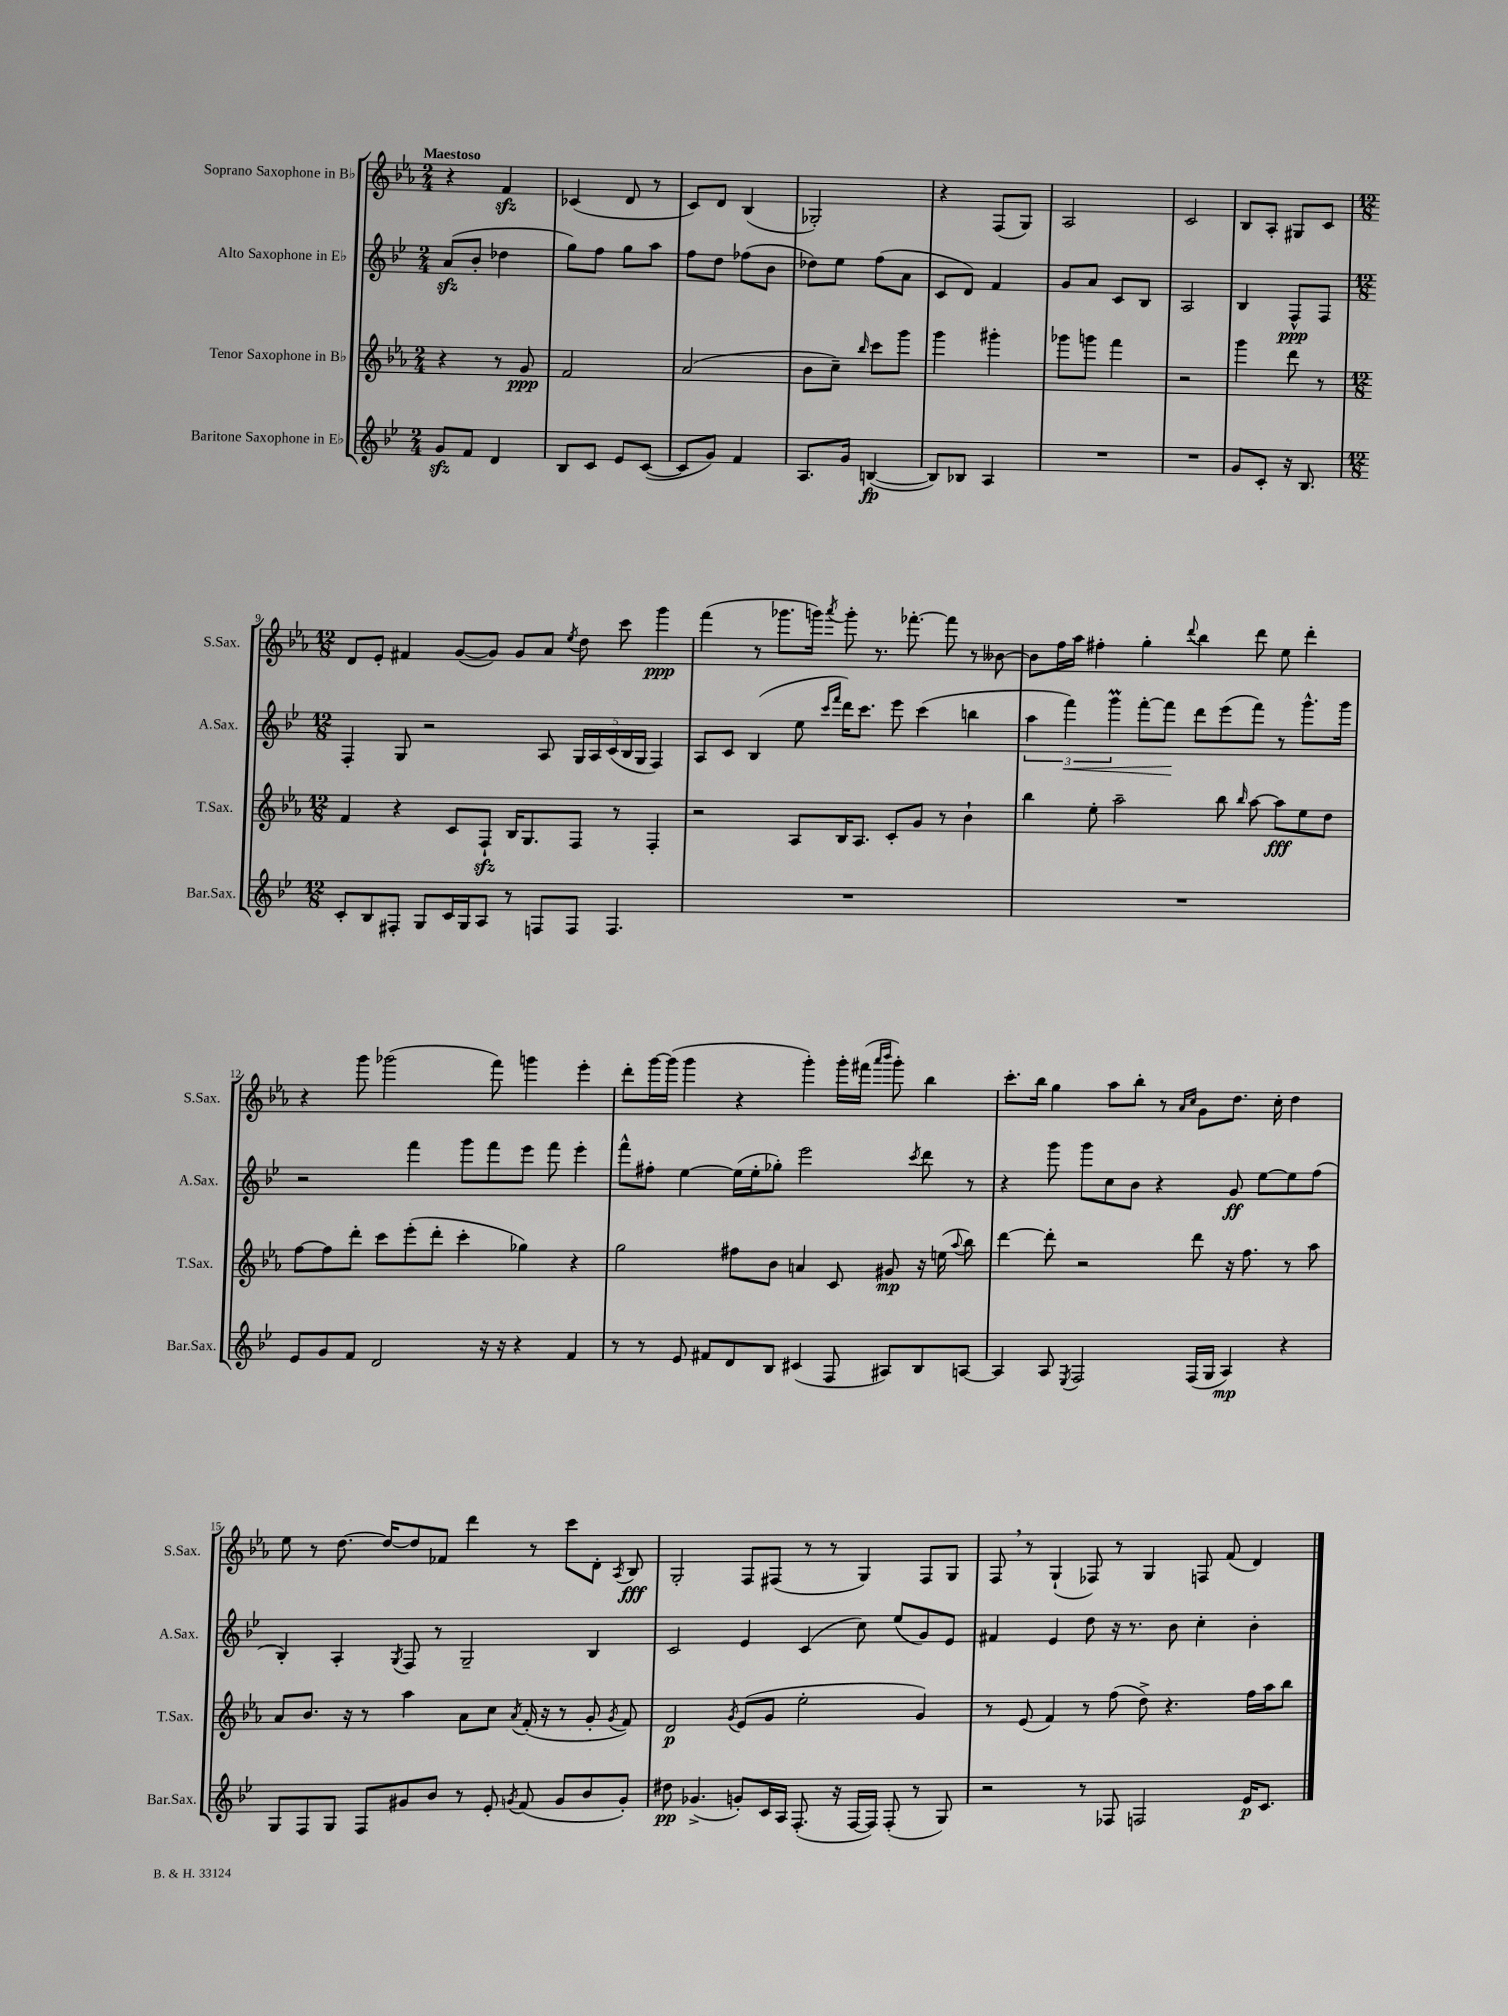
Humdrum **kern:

**kern	**dynam	**kern	**dynam	**kern	**dynam	**kern	**dynam
*part4	*part4	*part3	*part3	*part2	*part2	*part1	*part1
*staff4	*staff4	*staff3	*staff3	*staff2	*staff2	*staff1	*staff1
*I"Baritone Saxophone in E♭	*	*I"Tenor Saxophone in B♭	*	*I"Alto Saxophone in E♭	*	*I"Soprano Saxophone in B♭	*
*I'Bar.Sax.	*	*I'T.Sax.	*	*I'A.Sax.	*	*I'S.Sax.	*
*clefG2	*	*clefG2	*	*clefG2	*	*clefG2	*
*k[b-e-]	*	*k[b-e-a-]	*	*k[b-e-]	*	*k[b-e-a-]	*
*M2/4	*	*M2/4	*	*M2/4	*	*M2/4	*
=1	=1	=1	=1	=1	=1	=1	=1
!	!	!	!	!	!	!LO:TX:a:B:t=Maestoso	!
8gzz/L	.	4r	.	(8azz/L	.	4r	.
8f/J	.	.	.	8b-'/J	.	.	.
4d/	.	8r	.	4dd-X\	.	4fzz/	.
.	.	8g/	ppp	.	.	.	.
=2	=2	=2	=2	=2	=2	=2	=2
8B-/L	.	2f/	.	8gg\L)	.	(4c-X/	.
8c/J	.	.	.	8ff\J	.	.	.
8e-/L	.	.	.	8gg\L	.	8d/	.
([8c/J	.	.	.	8aa\J	.	8r	.
=3	=3	=3	=3	=3	=3	=3	=3
8c/L]	.	(2a-/	.	8ff\L	.	8c/L)	.
8g/J)	.	.	.	8dd\J	.	8d/J	.
4f/	.	.	.	(8ff-X\L	.	(4B-/	.
.	.	.	.	8b-\J	.	.	.
=4	=4	=4	=4	=4	=4	=4	=4
8.A/L	.	8b-\L	.	8dd-X\L)	.	2G-X'/)	.
.	.	8cc~\J)	.	8ee-\J	.	.	.
16g/Jk	.	.	.	.	.	.	.
.	.	16qqbb-/	.	.	.	.	.
([4Bn/	fp	8ccc\L	.	(8ff\L	.	.	.
.	.	8ggg\J	.	8a\J	.	.	.
=5	=5	=5	=5	=5	=5	=5	=5
8B/L])	.	4ggg\	.	8c/L	.	4r	.
8B-X/J	.	.	.	8d/J)	.	.	.
4A/	.	4ggg#X'\	.	4f/	.	(8F/L	.
.	.	.	.	.	.	8G/J)	.
=6	=6	=6	=6	=6	=6	=6	=6
2r	.	8ggg-X\L	.	8g/L	.	2A-/	.
.	.	8gggn\J	.	8a/J	.	.	.
.	.	4fff\	.	8c/L	.	.	.
.	.	.	.	8B-/J	.	.	.
=7	=7	=7	=7	=7	=7	=7	=7
2r	.	2r	.	2A/	.	2c/	.
=8	=8	=8	=8	=8	=8	=8	=8
8g/L	.	4ggg\	.	4B-/	.	8B-/L	.
8c'/J	.	.	.	.	.	8A-'/J	.
16r	.	8ddd\	.	8F^^/L	ppp	8G#X/L	.
8.B-/	.	.	.	.	.	.	.
.	.	8r	.	8F/J	.	8c/J	.
!!LO:LB:g=z
=9	=9	=9	=9	=9	=9	=9	=9
*M12/8	*	*M12/8	*	*M12/8	*	*M12/8	*
8c'/L	.	4f/	.	4F'/	.	8d/L	.
8B-/	.	.	.	.	.	8e-'/J	.
8F#X'/J	.	4r	.	8G/	.	4f#X/	.
8G/L	.	.	.	2r	.	.	.
16c/L	.	8c/L	.	.	.	([8g/L	.
16G/J	.	.	.	.	.	.	.
8A/J	.	8Fzz`/J	.	.	.	8g/J])	.
8r	.	16B-/KL	.	.	.	8g/L	.
.	.	8.G/	.	.	.	.	.
8Fn/L	.	.	.	8A/	.	8a-/J	.
.	.	.	.	.	.	8qee-/	.
8F/J	.	8F/J	.	20G/LL	.	8dd\	.
.	.	.	.	20A/	.	.	.
.	.	.	.	(20c/	.	.	.
4.F/	.	8r	.	.	.	8ccc\	.
.	.	.	.	20B-/	.	.	.
.	.	.	.	20G/JJ	.	.	.
.	.	4F'/	.	4F/)	.	4ggg\	ppp
=10	=10	=10	=10	=10	=10	=10	=10
1.r	.	2r	.	8A/L	.	(4fff\	.
.	.	.	.	8c/J	.	.	.
.	.	.	.	(4B-/	.	8r	.
.	.	.	.	.	.	8.ggg-X\L	.
.	.	8A-/L	.	8ee-\	.	.	.
.	.	.	.	.	.	16gggn\Jk)	.
.	.	.	.	16qqccc/LL	.	.	.
.	.	.	.	16qqfff/JJ	.	8qaaa-/	.
.	.	16B-/K	.	16ddd\KL)	.	8ggg'\	.
.	.	8.A-/J	.	8.ccc\J	.	.	.
.	.	.	.	.	.	8.r	.
.	.	8c'/L	.	8eee-\	.	.	.
.	.	.	.	.	.	[8.fff-X'\	.
.	.	8g/J	.	(4ccc\	.	.	.
.	.	8r	.	.	.	8fff-\]	.
.	.	4b-`\	.	4bbn\	.	8r	.
.	.	.	.	.	.	[8b--X\	.
=11	=11	=11	=11	=11	=11	=11	=11
1.r	.	4bb-\	.	6aa\	.	8b--\L]	.
.	.	.	.	.	.	16ff\L	.
!	!	!	!	!	!LO:HP:b	!	!
.	.	.	.	6fff\)	<	.	.
.	.	.	.	.	.	16aa-\JJ	.
.	.	8ee-'\	.	.	.	4ff#X'\	.
.	.	.	.	6gggM\	.	.	.
.	.	2aa-~\	.	.	.	.	.
.	.	.	.	[8fff'\L	.	4gg'\	.
.	.	.	.	8fff\J]	.	.	.
.	.	.	.	.	.	8qqddd/	.
.	.	.	.	8ddd\L	[	4bb-\	.
.	.	8bb-\	.	(8eee-\	.	.	.
.	.	16qqbb-/	.	.	.	.	.
.	.	[8aa-\	.	8fff\J)	.	8ddd\	.
.	.	8aa-\L]	fff	8r	.	8ee-\	.
.	.	8ee-\	.	8.ggg^^\L	.	4ddd'\	.
.	.	8dd\J	.	.	.	.	.
.	.	.	.	16ggg\Jk	.	.	.
!!LO:LB:g=z
=12	=12	=12	=12	=12	=12	=12	=12
8e-/L	.	[8ff\L	.	2r	.	4r	.
8g/	.	8ff\]	.	.	.	.	.
8f/J	.	8ddd'\J	.	.	.	8ggg\	.
2d/	.	8ccc\L	.	.	.	(2ggg-X\	.
.	.	(8eee-'\	.	4fff\	.	.	.
.	.	8ddd'\J	.	.	.	.	.
.	.	4ccc'\	.	8ggg\L	.	.	.
16r	.	.	.	8fff\	.	8fff\)	.
16r	.	.	.	.	.	.	.
4r	.	4gg-X\)	.	8eee-\J	.	4gggn\	.
.	.	.	.	8fff\	.	.	.
4f/	.	4r	.	4eee-'\	.	4eee-'\	.
=13	=13	=13	=13	=13	=13	=13	=13
8r	.	2gg\	.	8fff^^\L	.	8ddd'\L	.
8r	.	.	.	8ff#X'\J	.	[16ggg\L	.
.	.	.	.	.	.	(16ggg\JJ]	.
8e-/	.	.	.	[4ee-\	.	4ggg\	.
8f#X/L	.	.	.	.	.	.	.
8d/	.	8ff#X\L	.	(16ee-\LL]	.	4r	.
.	.	.	.	16ee-'\J	.	.	.
8B-/J	.	8b-\J	.	8gg-X'\J)	.	.	.
(4c#X/	.	4an/	.	2eee-\	.	4ggg'\)	.
8F/	.	8c/	.	.	.	16ggg'\LL	.
.	.	.	.	.	.	(16fff#X\JJ	.
.	.	.	.	.	.	16qqaaa-/LL	.
.	.	.	.	.	.	16qqbbb-/JJ	.
8A#X/L)	.	8g#X/	mp	.	.	8ggg'\)	.
.	.	.	.	8qccc/	.	.	.
8B-/	.	16r	.	8ddd\	.	4bb-\	.
.	.	(16een\	.	.	.	.	.
.	.	8qqaa-/	.	.	.	.	.
[8An/J	.	8bb-\)	.	8r	.	.	.
=14	=14	=14	=14	=14	=14	=14	=14
4A/]	.	[4ddd\	.	4r	.	8.ccc'\L	.
.	.	.	.	.	.	16bb-\Jk	.
8A/	.	8ddd'\]	.	8ggg\	.	4gg\	.
8qE-/	.	.	.	.	.	.	.
2F/	.	2r	.	8ggg\L	.	.	.
.	.	.	.	8cc\	.	8aa-\L	.
.	.	.	.	8b-\J	.	8bb-'\J	.
.	.	.	.	4r	.	8r	.
.	.	.	.	.	.	16qqa-/LL	.
.	.	.	.	.	.	16qqcc/JJ	.
(16F/LL	.	8ddd\	.	.	.	8g\L	.
16G/JJ	.	.	.	.	.	.	.
4A/)	mp	16r	.	8g/	ff	8.dd\J	.
.	.	8.ff\	.	.	.	.	.
.	.	.	.	[8ee-\L	.	.	.
.	.	.	.	.	.	16cc'\	.
4r	.	8r	.	8ee-\]	.	4dd\	.
.	.	8aa-\	.	(8ff\J	.	.	.
!!LO:LB:g=z
=15	=15	=15	=15	=15	=15	=15	=15
8G/L	.	8a-/L	.	4B-'/)	.	8ee-\	.
8F/	.	8.b-/J	.	.	.	8r	.
8G/J	.	.	.	4A'/	.	[8.dd\	.
.	.	16r	.	.	.	.	.
8F/L	.	8r	.	.	.	.	.
.	.	.	.	.	.	16dd/KL_	.
.	.	.	.	8qG/	.	.	.
8g#X/	.	4aa-\	.	8F/	.	8dd/]	.
8b-/J	.	.	.	8r	.	8f-X/J	.
8r	.	8a-\L	.	2G~/	.	4ddd\	.
8e-'/	.	8cc\J	.	.	.	.	.
8qgn/	.	8qa-/	.	.	.	.	.
(8f/	.	(16f'/	.	.	.	8r	.
.	.	16r	.	.	.	.	.
8g/L	.	8r	.	.	.	8ccc\L	.
8b-/	.	8g'/	.	4B-/	.	8d'\J	.
.	.	8qg/	.	.	.	8qA-/	.
8g'/J)	.	8f/)	.	.	.	8B-/	fff
=16	=16	=16	=16	=16	=16	=16	=16
8dd#X\	pp	2d/	p	2c/	.	2G'/	.
(4.g-X^/	.	.	.	.	.	.	.
.	.	8qg/	.	.	.	.	.
8gn'/L)	.	(8e-/L	.	4e-/	.	8F/L	.
16c/L	.	8g/J	.	.	.	(8F#X/J	.
16A/JJ	.	.	.	.	.	.	.
(8.F'/	.	2ee-'\	.	(4c/	.	8r	.
.	.	.	.	.	.	8r	.
16r	.	.	.	.	.	.	.
[16F/LL	.	.	.	8cc\)	.	4G/)	.
16F/JJ])	.	.	.	.	.	.	.
(8F'/	.	.	.	(8ee-/L	.	.	.
8r	.	4g/)	.	8g/)	.	8F#/L	.
8G/)	.	.	.	8e-/J	.	8G/J	.
=17	=17	=17	=17	=17	=17	=17	=17
2r	.	8r	.	4f#X/	.	8F,/	.
.	.	(8e-/	.	.	.	8r	.
.	.	4f/)	.	4e-/	.	(4G`/	.
8r	.	8r	.	8dd\	.	8F-X/)	.
8F-X/	.	(8ff\	.	16r	.	8r	.
.	.	.	.	8.r	.	.	.
2Fn/	.	8dd^\)	.	.	.	4G/	.
.	.	4.r	.	8b-\	.	.	.
.	.	.	.	4cc'\	.	8Fn/	.
.	.	.	.	.	.	(8f/	.
16e-/KL	p	16ff\LL	.	4b-'\	.	4d/)	.
8.c/J	.	16aa-\J	.	.	.	.	.
.	.	8bb-\J	.	.	.	.	.
==	==	==	==	==	==	==	==
*-	*-	*-	*-	*-	*-	*-	*-
